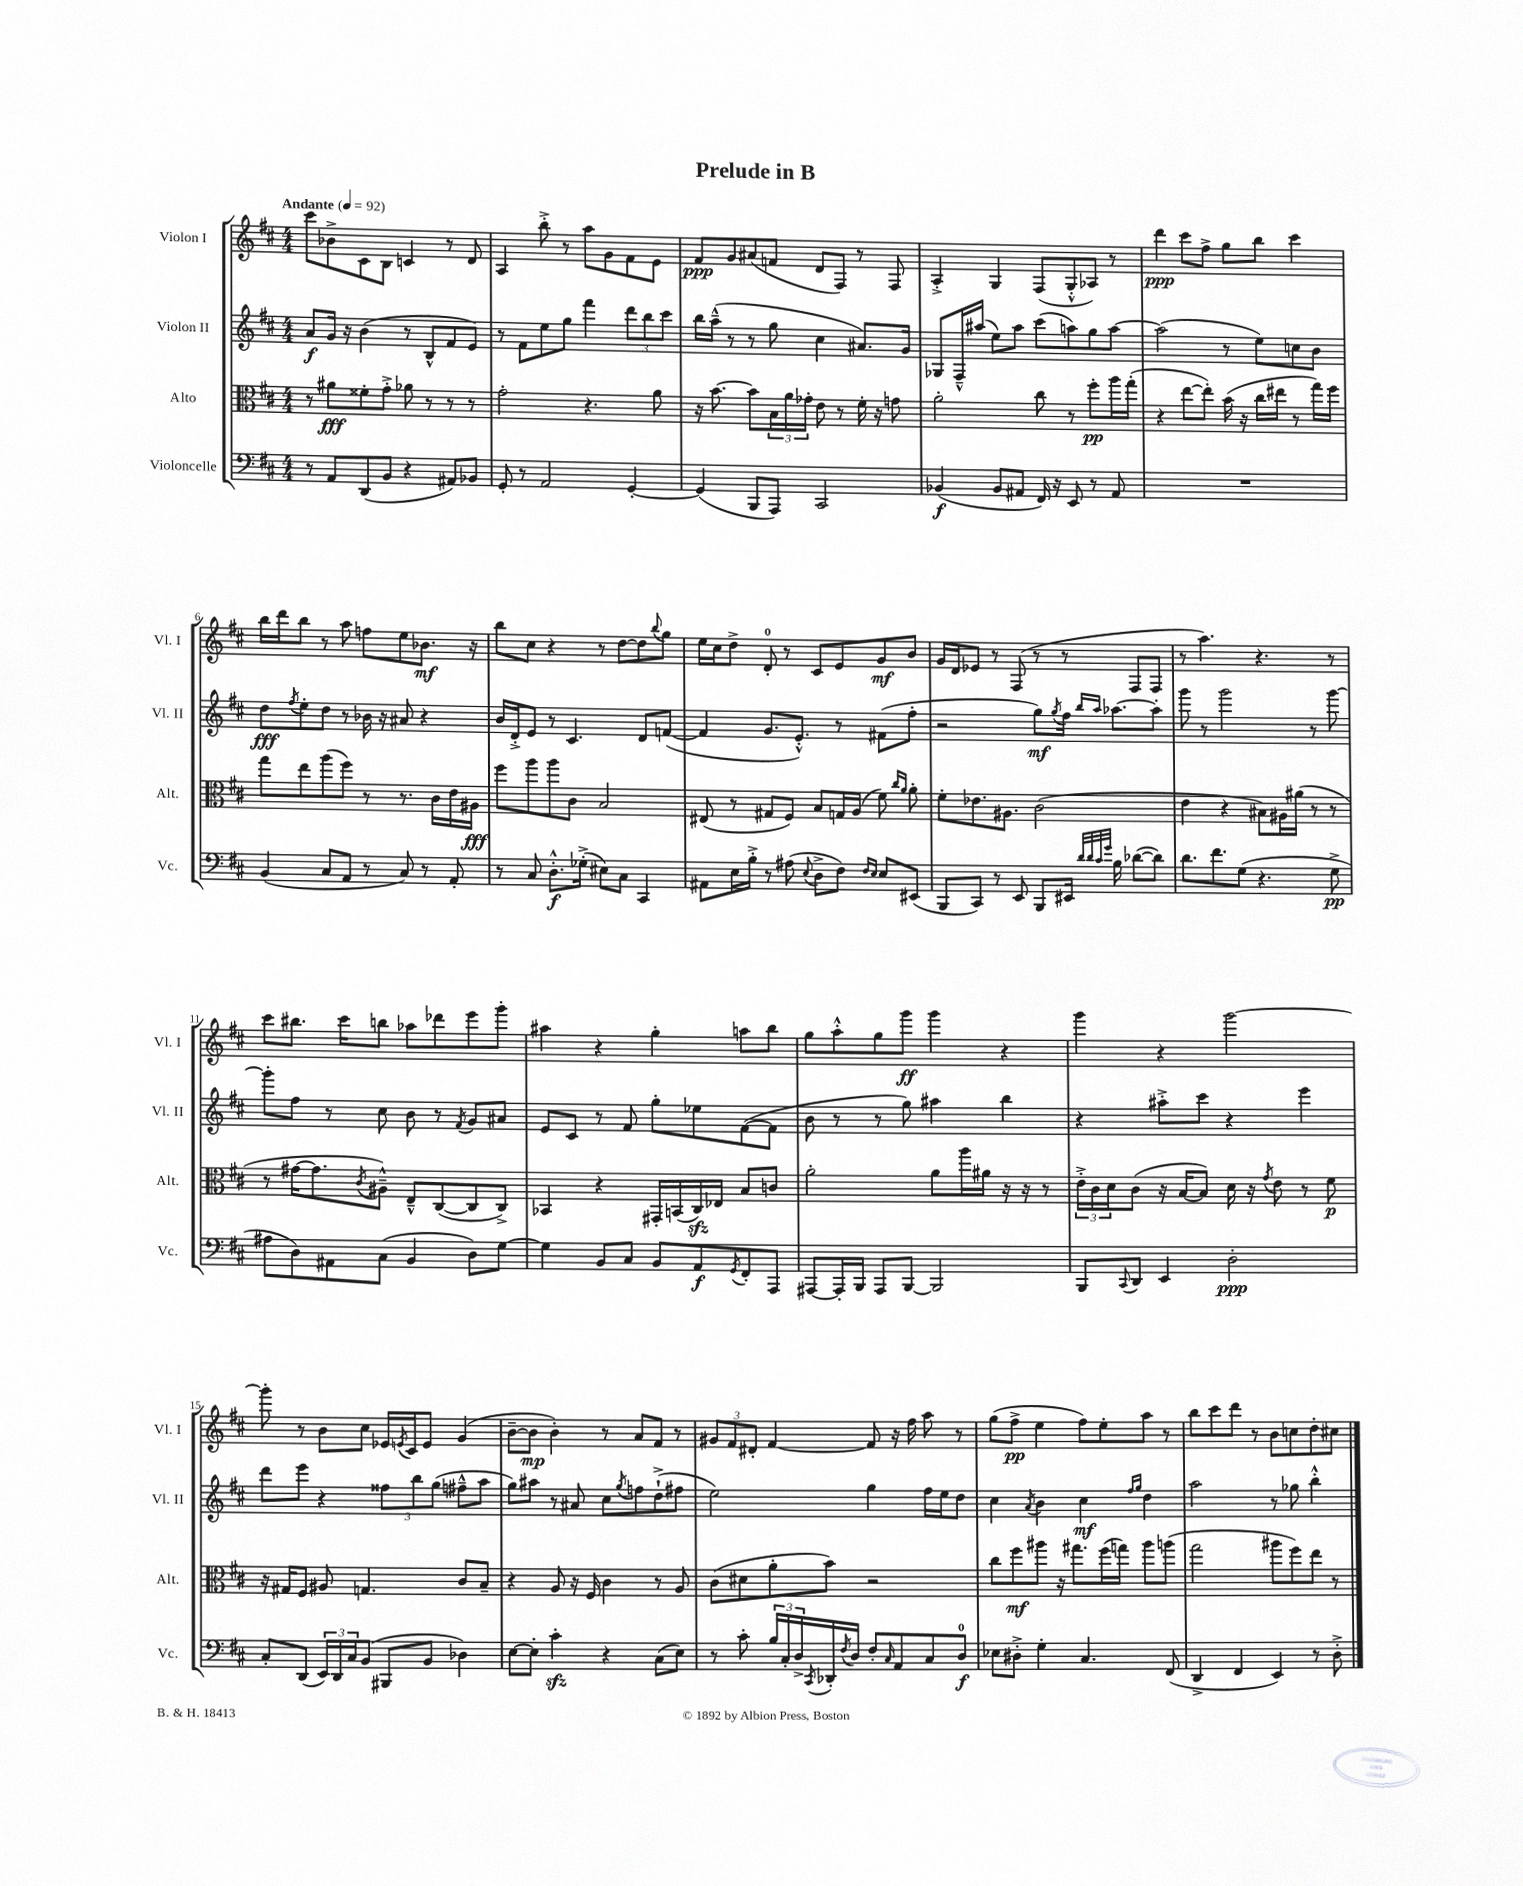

**kern	**dynam	**kern	**dynam	**kern	**dynam	**kern	**dynam
*part4	*part4	*part3	*part3	*part2	*part2	*part1	*part1
*staff4	*staff4	*staff3	*staff3	*staff2	*staff2	*staff1	*staff1
*I"Violoncelle	*	*I"Alto	*	*I"Violon II	*	*I"Violon I	*
*I'Vc.	*	*I'Alt.	*	*I'Vl. II	*	*I'Vl. I	*
*clefF4	*	*clefC3	*	*clefG2	*	*clefG2	*
*k[f#c#]	*	*k[f#c#]	*	*k[f#c#]	*	*k[f#c#]	*
*M4/4	*	*M4/4	*	*M4/4	*	*M4/4	*
*MM92	*	*MM92	*	*MM92	*	*MM92	*
=1	=1	=1	=1	=1	=1	=1	=1
!	!	!	!	!	!	!LO:TX:a:B:t=Andante	!
8r	.	8r	.	8a/L	f	8ccc#\L	.
8AA/L	.	8a#X\L	fff	16g/Jk	.	8b-X^\	.
.	.	.	.	16r	.	.	.
(8DD/	.	8f##X'\	.	(4b\	.	8c#\	.
8BB/J	.	8g'^\J	.	.	.	8B\J	.
4r	.	8a-X\	.	8r	.	4cn/	.
.	.	8r	.	8B^^/L	.	.	.
8AA#X/L)	.	8r	.	8f#/	.	8r	.
8BB-X/J	.	8r	.	8e/J)	.	8d/	.
=2	=2	=2	=2	=2	=2	=2	=2
8GG'/	.	2g'\	.	8r	.	4A/	.
8r	.	.	.	8f#\L	.	.	.
2AA/	.	.	.	8ee\	.	8bb'^\	.
.	.	.	.	8gg\J	.	8r	.
.	.	4.r	.	4fff#\	.	8aa\L	.
.	.	.	.	.	.	8g\	.
[4GG'/	.	.	.	12ddd\L	.	8f#\	.
.	.	.	.	12bb\	.	.	.
.	.	8a\	.	.	.	8e\J	.
.	.	.	.	12ccc#\J	.	.	.
=3	=3	=3	=3	=3	=3	=3	=3
(4GG/]	.	16r	.	16bb\LL	.	8f#/L	ppp
.	.	[8.b\	.	(16aa~^^\JJ	.	.	.
.	.	.	.	8r	.	8g/	.
8BBB/L	.	8b\L]	.	8r	.	(8a#X/	.
8AAA/J)	.	24B\L	.	8gg\	.	8fn/J	.
.	.	24a\	.	.	.	.	.
.	.	24g-X'\JJ	.	.	.	.	.
2CC#/	.	8e\	.	4cc#\	.	8d/L	.
.	.	8r	.	.	.	8F#/J)	.
.	.	16f#'\	.	8.a#X/L)	.	8r	.
.	.	16r	.	.	.	.	.
.	.	8gn\	.	.	.	8F#/	.
.	.	.	.	16g/Jk	.	.	.
=4	=4	=4	=4	=4	=4	=4	=4
(4BB-X/	f	2a'\	.	8G-X/L	.	4A'^/	.
.	.	.	.	16F#~^^/L	.	.	.
.	.	.	.	(16aa#X/JJ	.	.	.
8BB-/L	.	.	.	8ee\L)	.	4G/	.
8AA#X/J	.	.	.	8aa#\J	.	.	.
16FF#/)	.	8cc#\	.	(8ccc#\L	.	(8F#/L	.
16r	.	.	.	.	.	.	.
8EE/	.	8r	.	8aan\)	.	8G'^^/	.
8r	.	8ff#'\L	pp	8gg\	.	8A-X/J)	.
8AA#/	.	16aa\L	.	[8aa\J	.	8r	.
.	.	(16gg'\JJ	.	.	.	.	.
=5	=5	=5	=5	=5	=5	=5	=5
1r	.	4r	.	(2aa\]	.	4ddd\	ppp
.	.	[8ee\L	.	.	.	8ccc#\L	.
.	.	8ee'\J])	.	.	.	8ff#^\J	.
.	.	(16b\	.	8r	.	8gg\L	.
.	.	16r	.	.	.	.	.
.	.	16cc#\LL	.	8ee\L)	.	8bb\J	.
.	.	16ee#X\JJ	.	.	.	.	.
.	.	8r	.	8ccn\	.	4ccc#\	.
.	.	16gg\LL)	.	8b\J	.	.	.
.	.	16ff#\JJ	.	.	.	.	.
!!LO:LB:g=z
=6	=6	=6	=6	=6	=6	=6	=6
(4BB/	.	8gg\L	.	8dd\L	fff	16bb\LL	.
.	.	.	.	.	.	16ddd\J	.
.	.	.	.	8qff#/	.	.	.
.	.	8ee\	.	8ee'\	.	8bb\J	.
8C#/L	.	(8aa\	.	8dd\J	.	8r	.
8AA/J	.	8ff#\J)	.	8r	.	8aa\	.
8r	.	8r	.	16b-X\	.	8ffn\L	.
.	.	.	.	16r	.	.	.
8C#/)	.	8.r	.	8a#X/	.	8ee\	.
8r	.	.	.	4r	.	8.b-X\J	mf
.	.	16c#\LL	.	.	.	.	.
8AA'/	.	16e\	.	.	.	.	.
.	.	16A#X\JJ	fff	.	.	16r	.
=7	=7	=7	=7	=7	=7	=7	=7
8r	.	8ff#\L	.	16b/LL	.	8bb\L	.
.	.	.	.	16d'^/J	.	.	.
8C#/	.	8aa\	.	8e/J	.	8cc#\J	.
8.D'^^\L	f	8aa\	.	8r	.	4r	.
.	.	8c#\J	.	4.c#/	.	.	.
(16G-X'^\Jk	.	.	.	.	.	.	.
8E#X\L)	.	2B/	.	.	.	8r	.
8C#\J	.	.	.	.	.	[8dd\L	.
4CC#/	.	.	.	8d/L	.	8dd\]	.
.	.	.	.	.	.	8qqbb/	.
.	.	.	.	([8fn/J	.	8gg\J	.
=8	=8	=8	=8	=8	=8	=8	=8
8AA#X\L	.	(8E#X/	.	4f/]	.	16ee\LL	.
.	.	.	.	.	.	16cc#\J	.
16E\L	.	8r	.	.	.	8dd^\J	.
16B'^\JJ	.	.	.	.	.	.	.
8r	.	8G#X/L	.	8.g/L	.	8d'/	.
(8A#X\	.	8F#/J)	.	.	.	8r	.
.	.	.	.	8.e'^^/J)	.	.	.
8qqE/	.	.	.	.	.	.	.
8D^\L	.	8B/L	.	.	.	8c#/L	.
8F#\J)	.	16Gn/L	.	8r	.	8e/	.
.	.	(16A/JJ	.	.	.	.	.
16qqF#/LL	.	.	.	.	.	.	.
16qqE/JJ	.	.	.	.	.	.	.
8E/L	.	8f#\)	.	(8f#X\L	.	8g/	mf
.	.	16qqcc#/LL	.	.	.	.	.
.	.	16qqa/JJ	.	.	.	.	.
(8EE#X/J	.	8a'\	.	8ff#'\J	.	8b/J	.
=9	=9	=9	=9	=9	=9	=9	=9
8BBB/L	.	8f#'\L	.	2r	.	16g/LL	.
.	.	.	.	.	.	16d/J	.
8CC#/J)	.	8.e-X\	.	.	.	8e-X/J	.
8r	.	.	.	.	.	8r	.
.	.	8.A#X\J	.	.	.	.	.
8EE/	.	.	.	.	.	(8F#/	.
8BBB/L	.	(2c#\	.	8gg\L)	mf	8r	.
.	.	.	.	8qgg/	.	.	.
16EE#X/Jk	.	.	.	16ff#\Jk	.	8r	.
32qqd/LLL	.	.	.	.	.	.	.
32qqd/	.	.	.	.	.	.	.
32qqc#/	.	.	.	16qqbb/LL	.	.	.
32qqg/JJJ	.	.	.	16qqaa/JJ	.	.	.
16B\	.	.	.	[8.aa-X\L	.	.	.
([8d-X\L	.	.	.	.	.	8F#/L	.
8d-\J])	.	.	.	8aa-'\J]	.	8F#/J	.
=10	=10	=10	=10	=10	=10	=10	=10
8.d\L	.	4e\	.	8ggg\	.	8r	.
.	.	.	.	8r	.	4.aa\)	.
8.f#\	.	.	.	.	.	.	.
.	.	4r	.	2ggg\	.	.	.
(8G\J	.	.	.	.	.	.	.
4.r	.	8B#X\L)	.	.	.	4.r	.
.	.	16A#X\L	.	.	.	.	.
.	.	(16a#X\JJ	.	.	.	.	.
.	.	8r	.	8r	.	.	.
8G^\	pp	8r	.	[8ggg\	.	8r	.
!!LO:LB:g=z
=11	=11	=11	=11	=11	=11	=11	=11
8A#X\L	.	8r	.	8ggg'\L]	.	8ccc#\L	.
8D\)	.	[16g#X\KL	.	8ff#\J	.	8.bb#X\J	.
.	.	8.g#\]	.	.	.	.	.
8AA#X\	.	.	.	8r	.	.	.
.	.	.	.	.	.	16ccc#\KL	.
.	.	8qc#/	.	.	.	.	.
(8C#\J	.	8A#X~^^\J)	.	8cc#\	.	8bbn\J	.
4BB/	.	8E~^^/L	.	8b\	.	8aa-X\L	.
.	.	([8C#/	.	8r	.	8ddd-X\	.
.	.	.	.	8qf#/	.	.	.
8D\L)	.	8C#/]	.	8g/L	.	8eee\	.
[8G\J	.	8C#^/J)	.	8a#X/J	.	8ggg'\J	.
=12	=12	=12	=12	=12	=12	=12	=12
4G\]	.	4BB-X/	.	8e/L	.	4aa#X\	.
.	.	.	.	8c#/J	.	.	.
8BB/L	.	4r	.	8r	.	4r	.
8C#/J	.	.	.	8f#/	.	.	.
8BB/L	.	16GG#X'/LL	.	8gg'\L	.	4gg'\	.
.	.	(16BBn/	.	.	.	.	.
8AA/	f	16C#zz/)	.	8ee-X\	.	.	.
.	.	16E-X/JJ	.	.	.	.	.
8qGG/	.	.	.	.	.	.	.
8FF#'/	.	8B/L	.	([8f#\	.	8aan\L	.
8AAA/J	.	8cn/J	.	8f#\J]	.	8bb\J	.
=13	=13	=13	=13	=13	=13	=13	=13
[8AAA#X/L	.	2a'\	.	8b\	.	8gg\L	.
16AAA#'/L]	.	.	.	8r	.	8aa'^^\	.
16BBB/JJ	.	.	.	.	.	.	.
8AAA#/L	.	.	.	8r	.	8gg\	.
[8BBB/J	.	.	.	8gg\)	.	8ggg\J	ff
2BBB/]	.	8a\L	.	4aa#X\	.	4ggg\	.
.	.	16aa\L	.	.	.	.	.
.	.	16a#X\JJ	.	.	.	.	.
.	.	16r	.	4bb\	.	4r	.
.	.	16r	.	.	.	.	.
.	.	8r	.	.	.	.	.
=14	=14	=14	=14	=14	=14	=14	=14
8BBB/L	.	24e'^\LL	.	4r	.	4ggg\	.
.	.	24c#\	.	.	.	.	.
.	.	24d\J	.	.	.	.	.
8qqCC#/	.	.	.	.	.	.	.
8DD/J	.	(8c#\J	.	.	.	.	.
4EE/	.	16r	.	8aa#X'^\L	.	4r	.
.	.	[16B/KL	.	.	.	.	.
.	.	8B/J])	.	8ccc#\J	.	.	.
2D'\	ppp	16d\	.	4r	.	[2ggg\	.
.	.	16r	.	.	.	.	.
.	.	8qg/	.	.	.	.	.
.	.	8e\	.	.	.	.	.
.	.	8r	.	4eee\	.	.	.
.	.	8f#\	p	.	.	.	.
!!LO:LB:g=z
=15	=15	=15	=15	=15	=15	=15	=15
8C#'/L	.	16r	.	8ddd\L	.	8ggg'\]	.
.	.	16G#X/KL	.	.	.	.	.
(8DD/J	.	8F#/J	.	8eee\J	.	8r	.
24EE/LL)	.	8A#X/	.	4r	.	8b\L	.
24DD/	.	.	.	.	.	.	.
24C#/J	.	.	.	.	.	.	.
(8BB/J	.	4.Gn/	.	.	.	8cc#\J	.
8BBB#X/L	.	.	.	12ff##X\L	.	16e-X/LL	.
.	.	.	.	.	.	8qen/	.
.	.	.	.	.	.	16c#/J	.
.	.	.	.	12bb\	.	.	.
8BB/J	.	.	.	.	.	8e/J	.
.	.	.	.	(12gg\J	.	.	.
4D-X\)	.	8c#/L	.	8ff#X~^^\L	.	(4g/	.
.	.	8B~/J	.	8aa\J	.	.	.
=16	=16	=16	=16	=16	=16	=16	=16
[8E\L	.	4r	.	8gg\L)	.	[8b~\L	.
8E'\J]	.	.	.	8aa#X\J	.	8b\J]	mp
4c#zz'\	.	8A/	.	8r	.	4b'\)	.
.	.	16r	.	8a#X/	.	.	.
.	.	16F#/	.	.	.	.	.
4r	.	4c#\	.	8cc#\L	.	8r	.
.	.	.	.	8qgg/	.	.	.
.	.	.	.	8ffn\	.	8a/L	.
(8C#\L	.	8r	.	(8dd`^\	.	8f#/J	.
8E\J)	.	8A/	.	8ff#X\J	.	8r	.
=17	=17	=17	=17	=17	=17	=17	=17
8r	.	(8c#\L	.	2ee\)	.	12g#X/L	.
.	.	.	.	.	.	12f#/	.
8c#'\	.	8d#X\	.	.	.	.	.
.	.	.	.	.	.	12d#X'/J	.
24B/LL	.	8a'\	.	.	.	[4f#/	.
24C#'/	.	.	.	.	.	.	.
24D^/	.	.	.	.	.	.	.
8qCC#/	.	.	.	.	.	.	.
16DD-X'/	.	8b\J)	.	.	.	.	.
8qF#/	.	.	.	.	.	.	.
16D/JJ	.	.	.	.	.	.	.
8F#'/L	.	2r	.	4gg\	.	8f#/]	.
16qqC#/	.	.	.	.	.	.	.
8AA/	.	.	.	.	.	16r	.
.	.	.	.	.	.	16ff#\	.
8C#/	.	.	.	16ff#\LL	.	8aa\	.
.	.	.	.	16ee\J	.	.	.
8D/J	f	.	.	8dd\J	.	8r	.
=18	=18	=18	=18	=18	=18	=18	=18
8E-X\L	.	8cc#\L	.	4cc#\	.	(8gg\L	.
8D#X'^\J	.	8ff#\	mf	.	.	8ff#^\J	pp
.	.	.	.	8qa/	.	.	.
4G'\	.	8aa#X\J	.	4b\	.	4ee\	.
.	.	16r	.	.	.	.	.
.	.	8.gg#X\L	.	.	.	.	.
4.C#/	.	.	.	4cc#\	mf	8ff#\L)	.
.	.	(16ff#\L	.	.	.	8ee'\	.
.	.	16ggn\JJ)	.	.	.	.	.
.	.	.	.	16qqff#/LL	.	.	.
.	.	.	.	16qqgg/JJ	.	.	.
.	.	8aa#\L	.	4dd\	.	8aa\J	.
(8FF#/	.	(8aan\J	.	.	.	8r	.
=19	=19	=19	=19	=19	=19	=19	=19
4DD^/	.	2gg\	.	2aa\	.	8bb\L	.
.	.	.	.	.	.	8ccc#\	.
4FF#/	.	.	.	.	.	8ddd\J	.
.	.	.	.	.	.	8r	.
4EE/)	.	8aa#X\L	.	8r	.	8b\L	.
.	.	8ff#\)	.	8gg-X\	.	8ccn\	.
8r	.	8ee\J	.	4bb'^^\	.	8dd'\	.
8D'^\	.	8r	.	.	.	8cc#X\J	.
==	==	==	==	==	==	==	==
*-	*-	*-	*-	*-	*-	*-	*-
